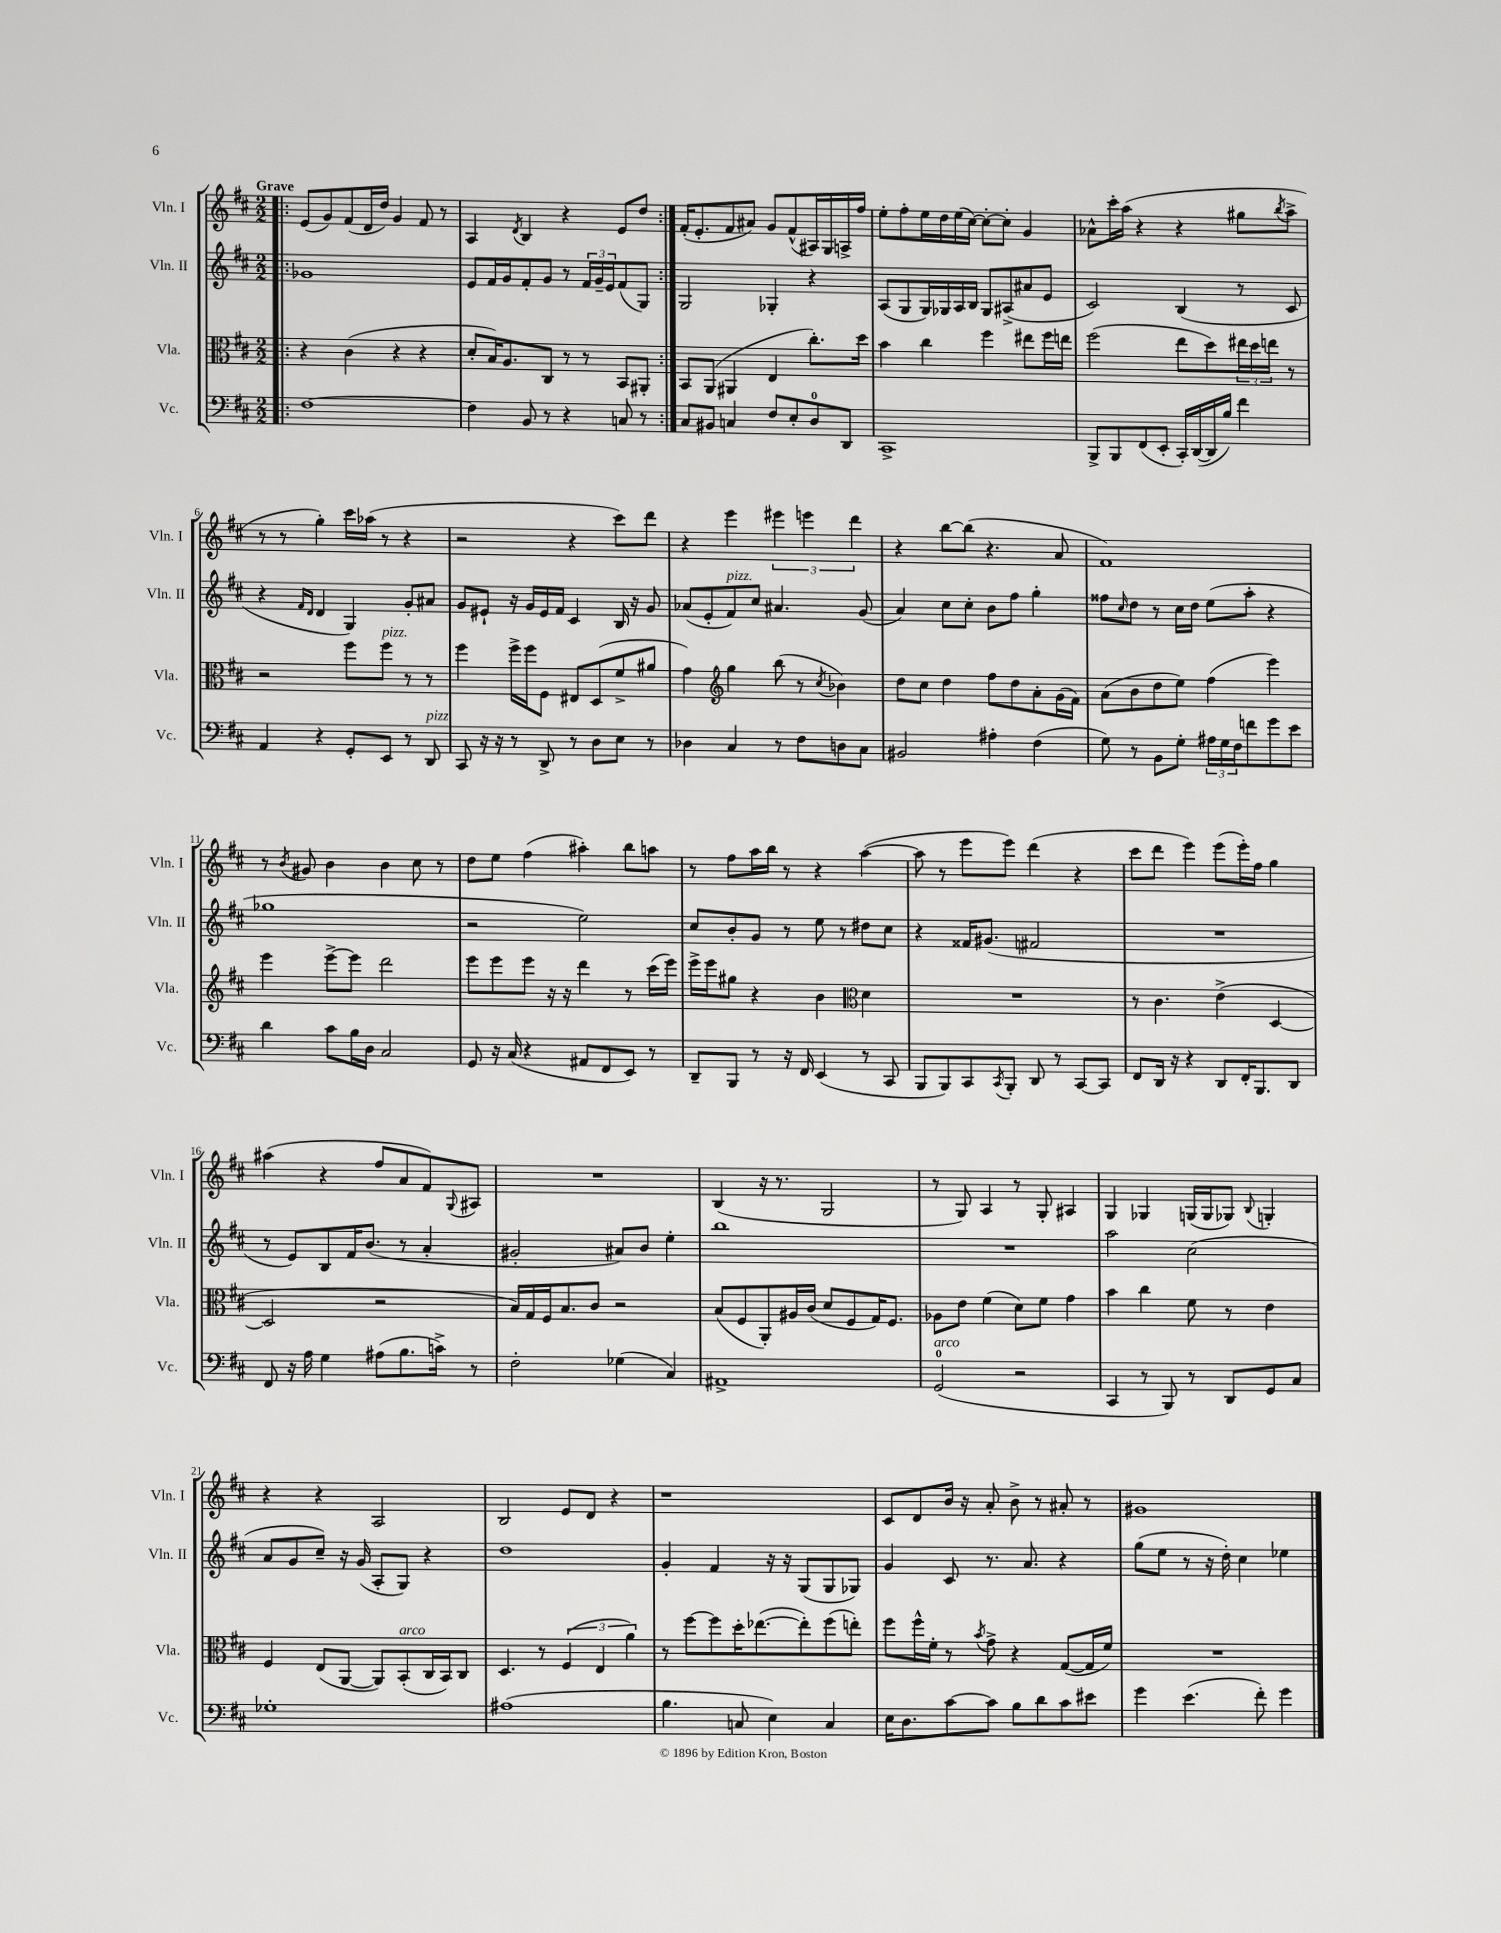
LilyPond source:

<<
\new StaffGroup <<
\new Staff = "s0" \with { instrumentName = "Vln. I" shortInstrumentName = "Vln. I" } {
    \clef treble \key d \major \numericTimeSignature \time 2/2 \tempo "Grave"
    \repeat volta 2 { \bar ".|:" e'8( g'8) fis'8( d'16 d''16) g'4 fis'8 r8 |
    a4 \acciaccatura { d'8 } b4 r4 e'8 d''8 | }
    fis'16-.( e'8.-. fis'8 ais'8) g'8 fis'8-^( ais16) g16 a16-> fis''16 |
    e''8-. fis''8-. e''16 d''16 e''16( cis''16~) cis''8~-. cis''8-. g'4 |
    aes'8-^ cis'''16-. a''16( r4 r4 gis''8 \acciaccatura { b''8 } a''8-> |
    r8 r8 g''4-.) cis'''16 aes''16( r8 r4 |
    r2 r4 cis'''8) d'''8 |
    r4 e'''4 \tuplet 3/2 { eis'''4 e'''4 d'''4 } |
    r4 b''8~ b''8( r4. a'8 |
    fis'1) |
    r8 \acciaccatura { b'8 } gis'8 b'4 b'4 cis''8 r8 |
    d''8 e''8 fis''4( ais''4-.) b''8 a''8 |
    r8 fis''8 a''16 b''16 r8 r4 a''4~( |
    a''8 r8 e'''8 e'''8) d'''4( r4 |
    cis'''8 d'''8 e'''4) e'''8( e'''16-.) fis''16 g''4 |
    ais''4( r4 fis''8 a'8 fis'8) \appoggiatura { g8 } ais8 |
    R1 |
    b4( r16 r8. g2 |
    r8 g8) a4 r8 g8-. ais4 |
    g4 ges4 g16( g16 ges8) \appoggiatura { b8 } g4-. |
    r4 r4 a2 |
    b2 e'8 d'8 r4 |
    r1 |
    cis'8 d'8 b'16 r16 a'8-. b'8-> r8 ais'8-. r8 |
    gis'1 \bar "|." |
}
\new Staff = "s1" \with { instrumentName = "Vln. II" shortInstrumentName = "Vln. II" } {
    \clef treble \key d \major \numericTimeSignature \time 2/2
    \repeat volta 2 { \bar ".|:" ges'1 |
    e'8 fis'16 g'16 fis'8-. g'8 r8 \tuplet 3/2 { fis'16 g'16-- e'16 } fis'8( g8) | }
    g2 ges4-. r4 |
    a8( g8 g16) ges16 a16 b16 ges8 ais8->( ais'8 e'8 |
    cis'2) b4( r8 cis'8 |
    r4 \grace { fis'16 d'16 } d'4 g4) g'8-. ais'8 |
    g'8 eis'8-! r16 g'16 eis'16 fis'16 cis'4 b16 r16 g'8 |
    aes'8( e'8-. fis'8^\markup { \italic "pizz." }) cis''8 ais'4. g'8( |
    a'4) cis''8 cis''8-. b'8 fis''8 g''4-. |
    fisis''8 \grace { cis''16 } d''8 r8 cis''16 d''16 e''8( a''8-. r4 |
    ges''1 |
    r2 e''2) |
    cis''8 b'8-. g'8 r8 e''8 r8 dis''8 cis''8 |
    r4 fisis'16 gis'8.( fis'2 |
    R1 |
    r8 e'8) b8 fis'16 b'8.( r8 a'4-. |
    gis'2-. ais'8) b'8 e''4-. |
    b''1 |
    R1 |
    a''2 cis''2( |
    a'8 g'8 cis''8--) r16 g'16( a8-. g8) r4 |
    d''1 |
    g'4-. fis'4 r16 r16 g8( g8 ges8) |
    g'4 cis'8 r8. a'8. r4 |
    g''8( e''8 r8 r16 d''16-.) cis''4 ees''4 \bar "|." |
}
\new Staff = "s2" \with { instrumentName = "Vla." shortInstrumentName = "Vla." } {
    \clef alto \key d \major \numericTimeSignature \time 2/2
    \repeat volta 2 { \bar ".|:" r4 cis'4( r4 r4 |
    d'8-. b16) a8. cis8 r8 r8 b,8 ais,8-. | }
    b,8 a,8( ais,4 e4 cis''8.-.) d''16 |
    b'4 cis''4 fis''4 eis''8 fis''16 e''16 |
    fis''2( e''8 d''8) \tuplet 3/2 { eis''16 d''16 e''16 } r8 |
    r2 fis''8 fis''8^\markup { \italic "pizz." } r8 r8 |
    fis''4 fis''16-> fis''16 fis8 eis8 d8( fis'8-> ais'8 |
    g'4) \clef treble g''4 b''8( r8 \acciaccatura { cis''8 } bes'4) |
    d''8 cis''8 d''4 fis''8 d''8 a'8-. g'16( fis'16) |
    a'8( b'8 d''8 e''8) fis''4( e'''4) |
    e'''4 e'''8~-> e'''8 d'''2 |
    e'''8 e'''8 e'''8 r16 r16 d'''4 r8 cis'''16( e'''16) |
    e'''16-> e'''16 gis''8 r4 b'4 \clef alto d'4 |
    R1 |
    r8 cis'4. e'4->( d4~ |
    d2 r2 |
    b16) g16 fis16 b8. cis'8 r2 |
    b8( fis8 a,8-.) ais16 cis'16( d'8 fis8 g16) fis8. |
    aes8 e'8 fis'4( d'8) fis'8 g'4 |
    b'4 cis''4 fis'8 r8 e'4 |
    fis4 e8( a,8~ a,8) b,8-.^\markup { \italic "arco" }( cis16 b,16) cis8 |
    d4. r8 \tuplet 3/2 { fis4( e4 a'4) } |
    r8 fis''8~ fis''8 d''16-. ees''8.~( ees''8-.) fis''8( e''8-.) |
    fis''8 fis''16-^ fis'16-. r8 \acciaccatura { b'8 } g'8-> r4 g8~( g16 fis'16) |
    R1 \bar "|." |
}
\new Staff = "s3" \with { instrumentName = "Vc." shortInstrumentName = "Vc." } {
    \clef bass \key d \major \numericTimeSignature \time 2/2
    \repeat volta 2 { \bar ".|:" fis1~ |
    fis4 b,8 r8 r4 c8 r8 | }
    cis8 bis,8 c4 fis8 e8-. d8-0 d,8 |
    cis,1-> |
    b,,8-> b,,8 fis,8( e,8-. cis,16-.) d,16~( d,16 b16) fis'4 |
    a,4 r4 g,8-. e,8 r8 d,8^\markup { \italic "pizz." } |
    cis,8 r16 r16 r8 d,8-> r8 d8 e8 r8 |
    des4 cis4 r8 fis8 d8 cis8 |
    bis,2 ais4-. fis4( |
    g8) r8 b,8 g8-. \tuplet 3/2 { ais16 g16 fis16 } f'8 g'8 e'8 |
    d'4 cis'8 b16 d16 cis2 |
    g,8 r16 cis16( r4 ais,8 fis,8 e,8) r8 |
    d,8-- b,,8 r8 r16 fis,16 e,4( r8 cis,8 |
    b,,8 b,,8) cis,8 \acciaccatura { cis,8 } b,,8-. d,8 r8 cis,8~ cis,8 |
    fis,8 d,16 r16 r4 d,8 fis,16-. b,,8. d,8 |
    fis,8 r16 a16 g4 ais8( b8. c'16->) r8 |
    fis2-. ges4( cis4) |
    ais,1-> |
    g,2-0^\markup { \italic "arco" }( r2 |
    cis,4 r8 b,,8) r8 d,8 g,8 cis8 |
    ges1-. |
    ais1( |
    b4. c8 e4) c4 |
    e16 d8. cis'8~ cis'8 b8 d'8 cis'8 eis'8 |
    g'4 e'4.( fis'8-.) g'4 \bar "|." |
}
>>
>>
